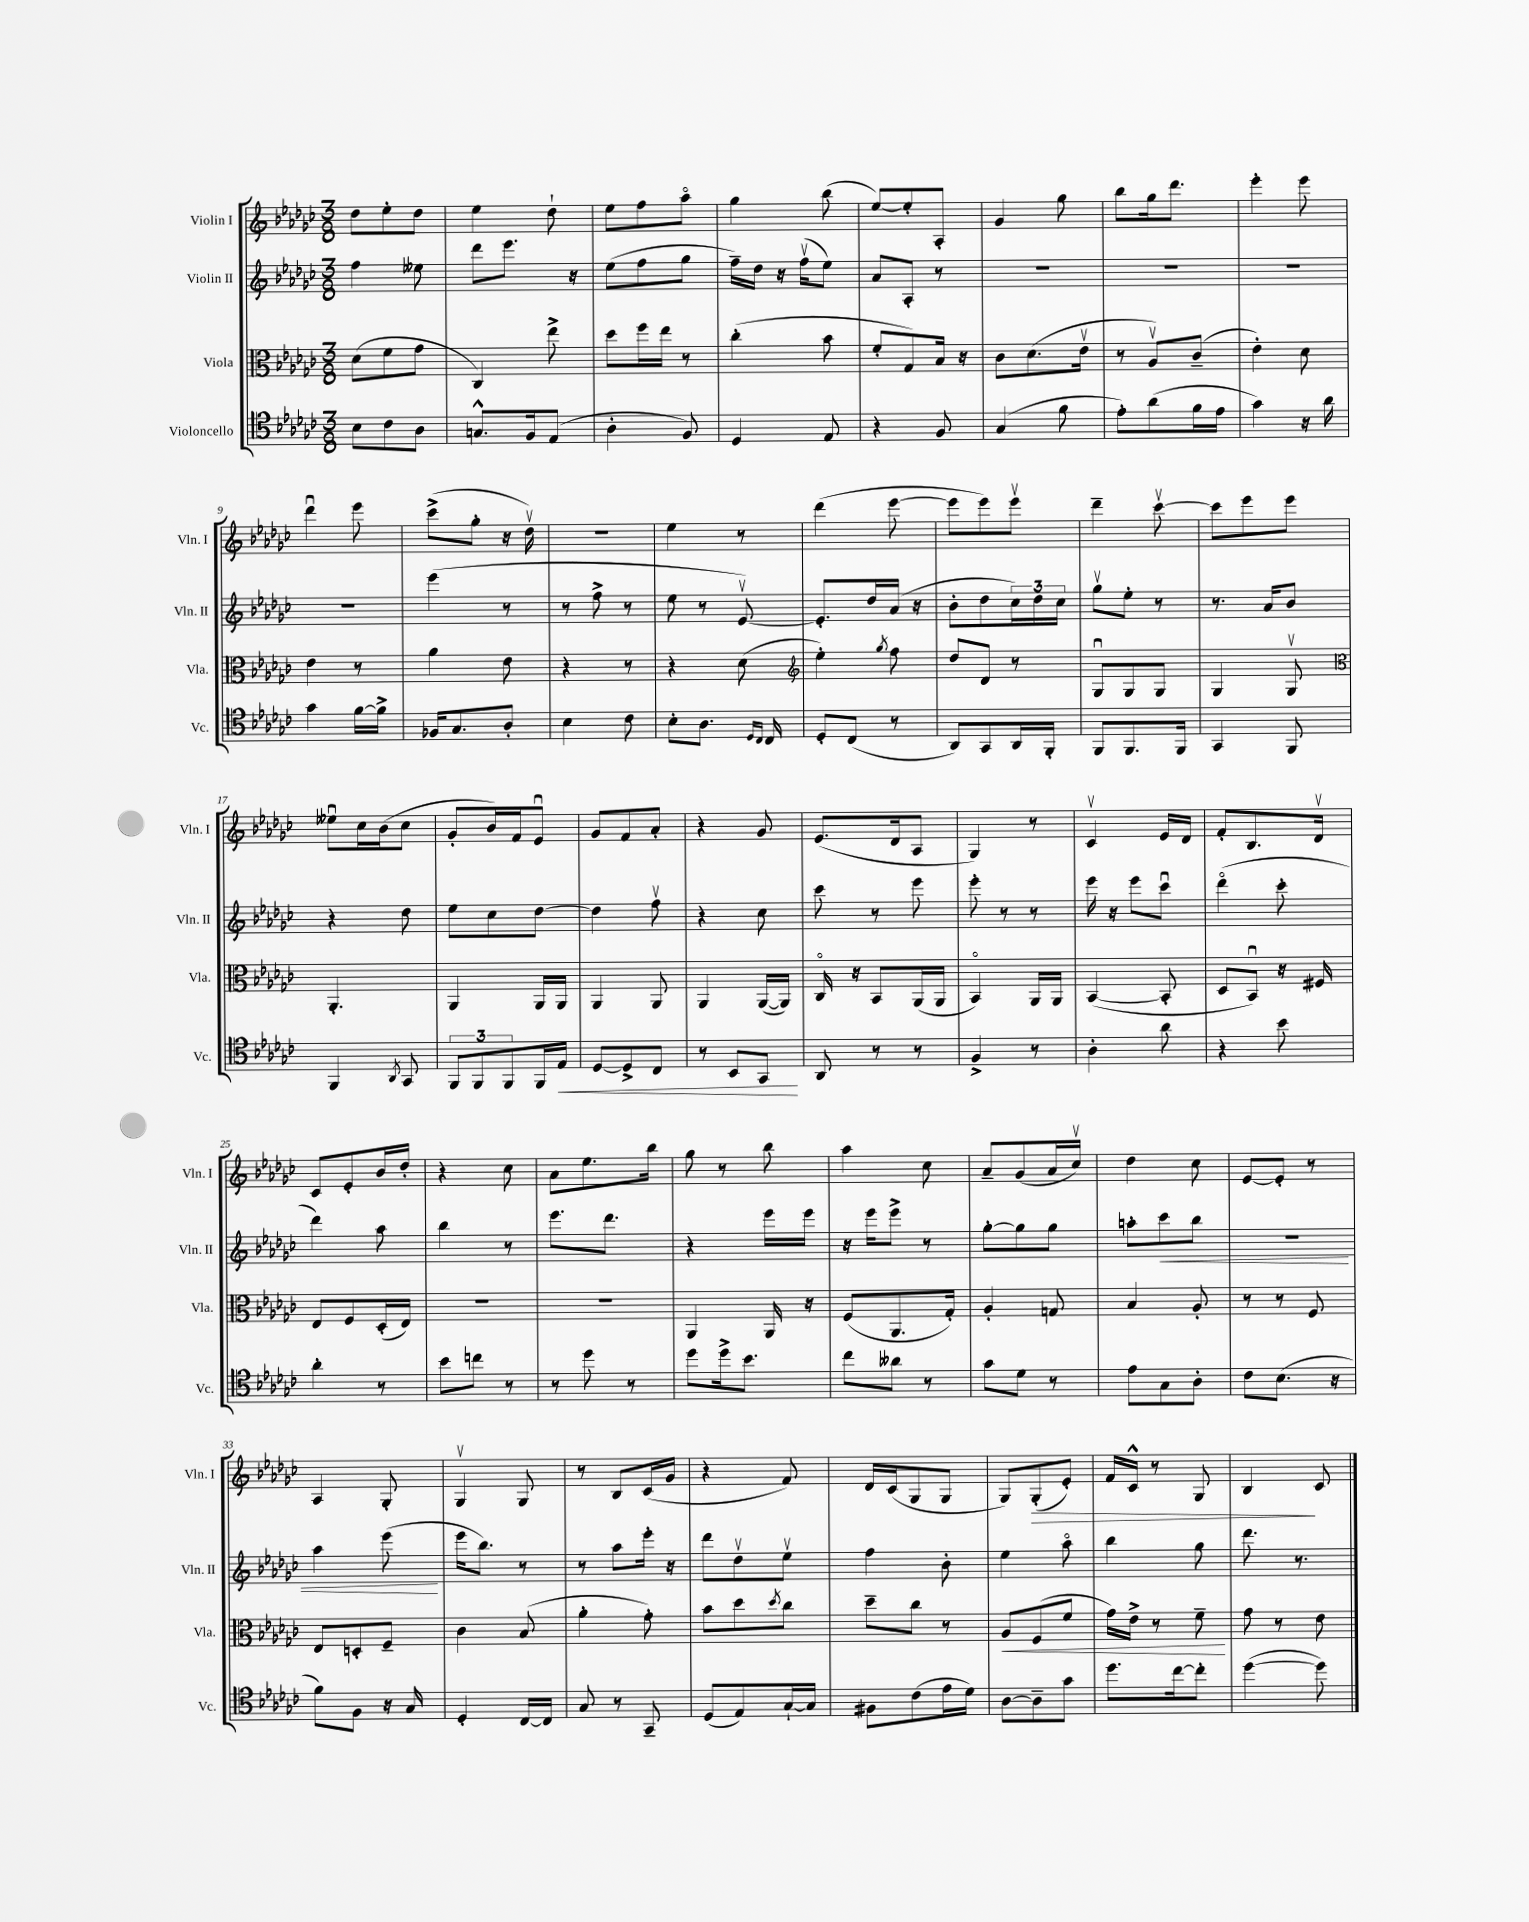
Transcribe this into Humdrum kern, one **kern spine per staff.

**kern	**dynam	**kern	**dynam	**kern	**dynam	**kern	**dynam
*part4	*part4	*part3	*part3	*part2	*part2	*part1	*part1
*staff4	*staff4	*staff3	*staff3	*staff2	*staff2	*staff1	*staff1
*I"Violoncello	*	*I"Viola	*	*I"Violin II	*	*I"Violin I	*
*I'Vc.	*	*I'Vla.	*	*I'Vln. II	*	*I'Vln. I	*
*clefC4	*	*clefC3	*	*clefG2	*	*clefG2	*
*k[b-e-a-d-g-c-]	*	*k[b-e-a-d-g-c-]	*	*k[b-e-a-d-g-c-]	*	*k[b-e-a-d-g-c-]	*
*M3/8	*	*M3/8	*	*M3/8	*	*M3/8	*
=1	=1	=1	=1	=1	=1	=1	=1
8B-\L	.	(8d-\L	.	4ff\	.	8dd-\L	.
8c-\	.	8f\	.	.	.	8ee-'\	.
8A-\J	.	8g-\J	.	8ee--X\	.	8dd-\J	.
=2	=2	=2	=2	=2	=2	=2	=2
8.Gn^^/L	.	4C-/)	.	8ddd-\L	.	4ee-\	.
.	.	.	.	8.eee-\J	.	.	.
16F/k	.	.	.	.	.	.	.
(8E-/J	.	8ee-^\	.	.	.	8dd-`\	.
.	.	.	.	16r	.	.	.
=3	=3	=3	=3	=3	=3	=3	=3
4A-'\	.	8dd-\L	.	(8ee-\L	.	8ee-\L	.
.	.	16ff\L	.	8ff\	.	8ff\	.
.	.	16ee-\JJ	.	.	.	.	.
8F/)	.	8r	.	8gg-\J	.	8aa-\J	.
=4	=4	=4	=4	=4	=4	=4	=4
4D-/	.	(4cc-'\	.	16ff~\LL)	.	4gg-\	.
.	.	.	.	16dd-\JJ	.	.	.
.	.	.	.	16r	.	.	.
.	.	.	.	(16ffv\KL	.	.	.
8E-/	.	8b-\	.	8ee-\J)	.	(8bb-\	.
=5	=5	=5	=5	=5	=5	=5	=5
4r	.	8f'/L	.	8a-/L	.	[8ee-/L)	.
.	.	8G-/)	.	8A-'/J	.	8ee-'/]	.
8F/	.	16B-/Jk	.	8r	.	8A-'/J	.
.	.	16r	.	.	.	.	.
=6	=6	=6	=6	=6	=6	=6	=6
(4G-/	.	8c-\L	.	4.r	.	4g-/	.
.	.	(8.d-\	.	.	.	.	.
8f\	.	.	.	.	.	8gg-\	.
.	.	16e-v\Jk	.	.	.	.	.
=7	=7	=7	=7	=7	=7	=7	=7
8e-'\L)	.	8r	.	4.r	.	8bb-\L	.
(8a-\	.	8A-v/L)	.	.	.	16gg-\k	.
.	.	.	.	.	.	8.ddd-\J	.
16f\L	.	(8c-~/J	.	.	.	.	.
16e-\JJ	.	.	.	.	.	.	.
=8	=8	=8	=8	=8	=8	=8	=8
4g-\)	.	4e-'\)	.	4.r	.	4eee-'\	.
16r	.	8d-\	.	.	.	8eee-\	.
16a-\	.	.	.	.	.	.	.
!!LO:LB:g=z
=9	=9	=9	=9	=9	=9	=9	=9
4g-\	.	4e-\	.	4.r	.	4ddd-u\	.
[16f\LL	.	8r	.	.	.	8eee-\	.
16f^\JJ]	.	.	.	.	.	.	.
=10	=10	=10	=10	=10	=10	=10	=10
16F-X/KL	.	4a-\	.	(4eee-\	.	(8ccc-^\L	.
8.G-/	.	.	.	.	.	.	.
.	.	.	.	.	.	8gg-'\J	.
8A-'/J	.	8e-\	.	8r	.	16r	.
.	.	.	.	.	.	16dd-v\)	.
=11	=11	=11	=11	=11	=11	=11	=11
4B-\	.	4r	.	8r	.	4.r	.
.	.	.	.	8ff^\	.	.	.
8c-\	.	8r	.	8r	.	.	.
=12	=12	=12	=12	=12	=12	=12	=12
8B-'\L	.	4r	.	8ee-\	.	4ee-\	.
8.A-\J	.	.	.	8r	.	.	.
.	.	(8d-\	.	[8e-v/)	.	8r	.
16qqD-/LL	.	.	.	.	.	.	.
16qqC-/JJ	.	.	.	.	.	.	.
16C-/	.	.	.	.	.	.	.
=13	=13	=13	=13	=13	=13	=13	=13
*	*	*clefG2	*	*	*	*	*
8D-'/L	.	4ee-'\)	.	8.e-'/L]	.	(4ddd-\	.
(8C-/J	.	.	.	.	.	.	.
.	.	.	.	16dd-/L	.	.	.
.	.	8qgg-/	.	.	.	.	.
8r	.	8ff\	.	(16a-/JJ	.	[8eee-\	.
.	.	.	.	16r	.	.	.
=14	=14	=14	=14	=14	=14	=14	=14
8AA-/L)	.	8dd-/L	.	8b-'\L	.	8eee-\L]	.
8GG-/	.	8d-/J	.	8dd-\	.	8eee-\)	.
16AA-/L	.	8r	.	24cc-\L)	.	8eee-v\J	.
.	.	.	.	24dd-\	.	.	.
16FF'/JJ	.	.	.	.	.	.	.
.	.	.	.	24cc-\JJ	.	.	.
=15	=15	=15	=15	=15	=15	=15	=15
8FF/L	.	8G-u/L	.	8gg-v\L	.	4ddd-~\	.
8.FF/	.	8G-/	.	8ee-'\J	.	.	.
.	.	8G-/J	.	8r	.	[8ccc-v\	.
16FF/Jk	.	.	.	.	.	.	.
=16	=16	=16	=16	=16	=16	=16	=16
4GG-/	.	4G-/	.	8.r	.	8ccc-\L]	.
.	.	.	.	.	.	8eee-\	.
.	.	.	.	16a-/KL	.	.	.
8FF/	.	8G-v/	.	8b-/J	.	8eee-\J	.
!!LO:LB:g=z
=17	=17	=17	=17	=17	=17	=17	=17
*	*	*clefC3	*	*	*	*	*
4FF/	.	4.AA-'/	.	4r	.	8ee--Xu\L	.
.	.	.	.	.	.	16cc-\L	.
.	.	.	.	.	.	(16b-\J	.
8qAA-/	.	.	.	.	.	.	.
8GG-/	.	.	.	8dd-\	.	8cc-\J	.
=18	=18	=18	=18	=18	=18	=18	=18
12FF/L	.	4AA-/	.	8ee-\L	.	8g-'/L	.
12FF/	.	.	.	.	.	.	.
.	.	.	.	8cc-\	.	16b-/L)	.
12FF/	.	.	.	.	.	.	.
.	.	.	.	.	.	16f/J	.
16FF/L	.	16AA-/LL	.	[8dd-\J	.	8e-u/J	.
!	!LO:HP:b	!	!	!	!	!	!
16E-/JJ	<	16AA-/JJ	.	.	.	.	.
=19	=19	=19	=19	=19	=19	=19	=19
[8D-/L	.	4AA-/	.	4dd-\]	.	8g-/L	.
8D-^/]	.	.	.	.	.	8f/	.
8C-/J	.	8AA-/	.	8ffv\	.	8a-'/J	.
=20	=20	=20	=20	=20	=20	=20	=20
8r	.	4AA-/	.	4r	.	4r	.
8BB-/L	.	.	.	.	.	.	.
8GG-/J	.	([16AA-/LL	.	8cc-\	.	8g-/	.
.	.	16AA-/JJ])	.	.	.	.	.
.	[	.	.	.	.	.	.
=21	=21	=21	=21	=21	=21	=21	=21
8AA-/	.	16C-/	.	8ccc-\	.	(8.e-/L	.
.	.	16r	.	.	.	.	.
8r	.	8BB-/L	.	8r	.	.	.
.	.	.	.	.	.	16d-/k	.
8r	.	(16AA-/L	.	8eee-\	.	8A-/J	.
.	.	16AA-/JJ	.	.	.	.	.
=22	=22	=22	=22	=22	=22	=22	=22
4F^/	.	4BB-/)	.	8eee-'\	.	4G-/)	.
.	.	.	.	8r	.	.	.
8r	.	16AA-/LL	.	8r	.	8r	.
.	.	16AA-/JJ	.	.	.	.	.
=23	=23	=23	=23	=23	=23	=23	=23
4A-'\	.	([4BB-/	.	16eee-\	.	4c-v/	.
.	.	.	.	16r	.	.	.
.	.	.	.	8eee-\L	.	.	.
8a-\	.	8BB-'/]	.	8ccc-u\J	.	16e-/LL	.
.	.	.	.	.	.	16d-/JJ	.
=24	=24	=24	=24	=24	=24	=24	=24
4r	.	8D-/L	.	(4ddd-\	.	8f'/L	.
.	.	8BB-u/J)	.	.	.	8.B-/	.
8b-\	.	16r	.	8ccc-'\	.	.	.
.	.	16F#X/	.	.	.	16d-v/Jk	.
!!LO:LB:g=z
=25	=25	=25	=25	=25	=25	=25	=25
4a-'\	.	8E-/L	.	4ddd-\)	.	8c-/L	.
.	.	8F/	.	.	.	8e-'/	.
8r	.	(16D-'/L	.	8aa-\	.	16b-/L	.
.	.	16E-/JJ)	.	.	.	16dd-'/JJ	.
=26	=26	=26	=26	=26	=26	=26	=26
8b-\L	.	4.r	.	4bb-\	.	4r	.
8ccn\J	.	.	.	.	.	.	.
8r	.	.	.	8r	.	8cc-\	.
=27	=27	=27	=27	=27	=27	=27	=27
8r	.	4.r	.	8.eee-\L	.	8a-\L	.
8dd-\	.	.	.	.	.	8.ee-\	.
.	.	.	.	8.ddd-\J	.	.	.
8r	.	.	.	.	.	.	.
.	.	.	.	.	.	16bb-\Jk	.
=28	=28	=28	=28	=28	=28	=28	=28
8dd-\L	.	4AA-/	.	4r	.	8gg-\	.
16dd-^\k	.	.	.	.	.	8r	.
8.b-\J	.	.	.	.	.	.	.
.	.	16AA-/	.	16eee-\LL	.	8bb-\	.
.	.	16r	.	16eee-\JJ	.	.	.
=29	=29	=29	=29	=29	=29	=29	=29
8cc-\L	.	(8F/L	.	16r	.	4aa-\	.
.	.	.	.	16eee-\KL	.	.	.
8a--X\J	.	8.AA-/	.	8eee-^\J	.	.	.
8r	.	.	.	8r	.	8cc-\	.
.	.	16G-'/Jk)	.	.	.	.	.
=30	=30	=30	=30	=30	=30	=30	=30
8g-\L	.	4A-'/	.	[8gg-'\L	.	8a-~/L	.
8d-\J	.	.	.	8gg-\]	.	(8g-/	.
8r	.	8Gn/	.	8gg-\J	.	16a-/L	.
.	.	.	.	.	.	16cc-v/JJ)	.
=31	=31	=31	=31	=31	=31	=31	=31
8e-\L	.	4B-/	.	8aan'\L	.	4dd-\	.
!	!	!	!	!	!LO:HP:b	!	!
8G-\	.	.	.	8ccc-\	<	.	.
8A-'\J	.	8A-'/	.	8bb-\J	.	8cc-\	.
=32	=32	=32	=32	=32	=32	=32	=32
8c-\L	.	8r	.	4.r	.	[8e-/L	.
(8.B-\J	.	8r	.	.	.	8e-'/J]	.
.	.	8F/	.	.	.	8r	.
16r	.	.	.	.	.	.	.
!!LO:LB:g=z
=33	=33	=33	=33	=33	=33	=33	=33
8f\L)	.	8E-/L	.	4aa-\	.	4A-/	.
8F\J	.	8Dn'/	.	.	.	.	.
16r	.	8F~/J	.	(8eee-\	.	8G-'/	.
16G-/	.	.	.	.	.	.	.
.	.	.	.	.	[	.	.
=34	=34	=34	=34	=34	=34	=34	=34
4D-'/	.	4c-\	.	16eee-\KL	.	4G-v/	.
.	.	.	.	8.bb-\J)	.	.	.
[16C-/LL	.	(8B-/	.	8r	.	8G-/	.
16C-/JJ]	.	.	.	.	.	.	.
=35	=35	=35	=35	=35	=35	=35	=35
8G-/	.	4a-'\	.	8r	.	8r	.
8r	.	.	.	8aa-\L	.	8B-/L	.
8GG-~/	.	8g-'\)	.	16eee-'\Jk	.	(16c-/L	.
.	.	.	.	16r	.	16g-/JJ	.
=36	=36	=36	=36	=36	=36	=36	=36
(8D-/L	.	8b-\L	.	8ddd-\L	.	4r	.
8E-/)	.	8dd-\	.	8dd-v\	.	.	.
.	.	8qdd-/	.	.	.	.	.
[16G-`/L	.	8cc-\J	.	8ee-v\J	.	8f/)	.
16G-/JJ]	.	.	.	.	.	.	.
=37	=37	=37	=37	=37	=37	=37	=37
8F#X\L	.	8dd-~\L	.	4ff\	.	16d-/LL	.
.	.	.	.	.	.	(16c-/J	.
(8c-\	.	8cc-\J	.	.	.	8G-/	.
16e-\L	.	8r	.	8b-'\	.	8G-/J	.
16d-\JJ)	.	.	.	.	.	.	.
=38	=38	=38	=38	=38	=38	=38	=38
!	!	!	!LO:HP:b	!	!	!	!
[8A-\L	.	8A-/L	<	4ee-\	.	8G-/L)	.
!	!	!	!	!	!	!	!LO:HP:b
8A-~\]	.	(8F/	.	.	.	(8G-'/	>
8g-\J	.	8f/J	.	8aa-\	.	8e-'/J)	.
=39	=39	=39	=39	=39	=39	=39	=39
8.dd-\L	.	16g-\LL)	.	4bb-\	.	16f/LL	.
.	.	16e-^\JJ	.	.	.	16c-^^/JJ	.
.	.	8r	.	.	.	8r	.
[16cc-\k	.	.	.	.	.	.	.
8cc-'\J]	.	8f~\	.	8gg-\	.	8G-/	.
.	.	.	[	.	.	.	.
=40	=40	=40	=40	=40	=40	=40	=40
([4dd-\	.	8g-\	.	8.ddd-\	.	4B-/	.
.	.	8r	.	.	.	.	.
.	.	.	.	8.r	.	.	.
8dd-\])	.	8e-\	.	.	.	8c-/	]
==	==	==	==	==	==	==	==
*-	*-	*-	*-	*-	*-	*-	*-
